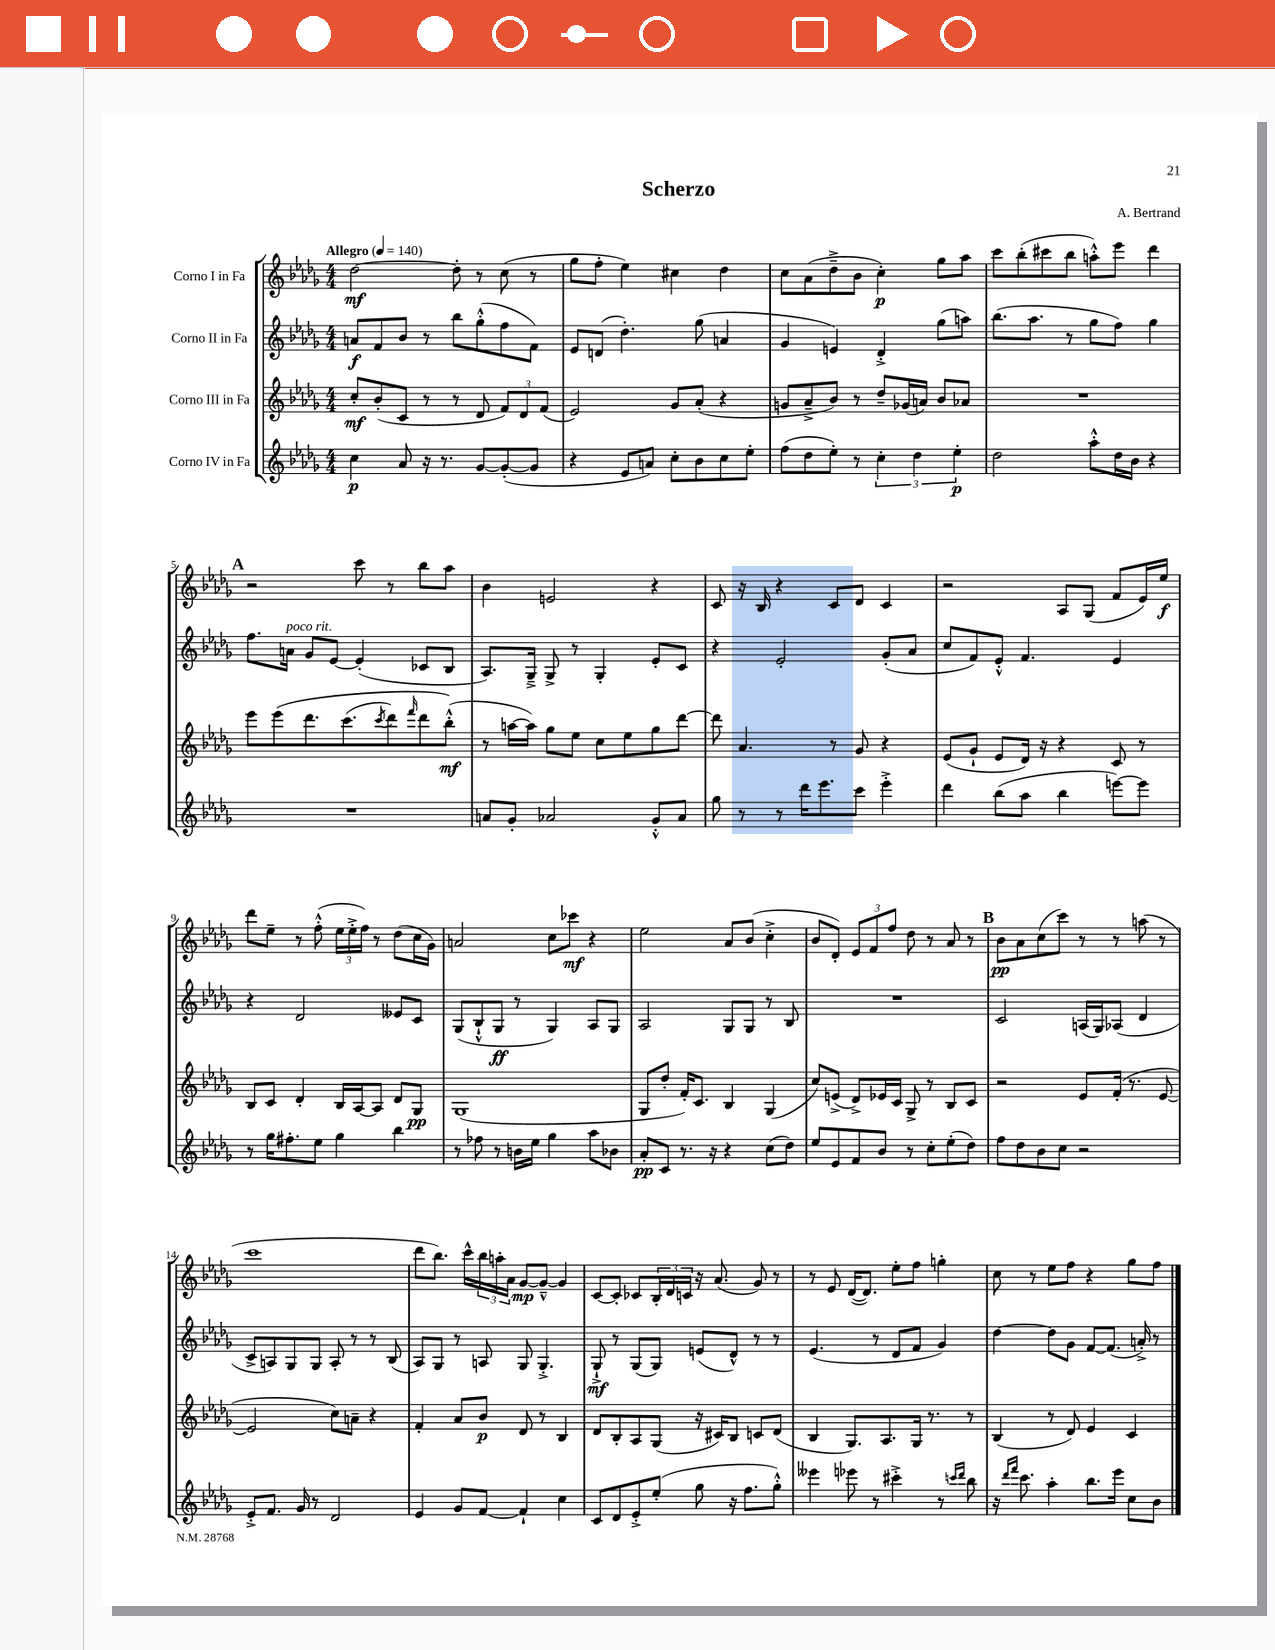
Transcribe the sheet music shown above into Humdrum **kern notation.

**kern	**dynam	**kern	**dynam	**kern	**dynam	**kern	**dynam
*part4	*part4	*part3	*part3	*part2	*part2	*part1	*part1
*staff4	*staff4	*staff3	*staff3	*staff2	*staff2	*staff1	*staff1
*I"Corno IV in Fa	*	*I"Corno III in Fa	*	*I"Corno II in Fa	*	*I"Corno I in Fa	*
*clefG2	*	*clefG2	*	*clefG2	*	*clefG2	*
*k[b-e-a-d-g-]	*	*k[b-e-a-d-g-]	*	*k[b-e-a-d-g-]	*	*k[b-e-a-d-g-]	*
*M4/4	*	*M4/4	*	*M4/4	*	*M4/4	*
*MM140	*	*MM140	*	*MM140	*	*MM140	*
=1	=1	=1	=1	=1	=1	=1	=1
!	!	!	!	!	!	!LO:TX:a:B:t=Allegro	!
4cc\	p	8cc'/L	mf	8an/L	f	[2dd-\	mf
.	.	(8b-'/	.	8f/	.	.	.
8a-/	.	8c/J	.	8b-/J	.	.	.
16r	.	8r	.	8r	.	.	.
8.r	.	.	.	.	.	.	.
.	.	8r	.	8bb-\L	.	8dd-'\]	.
[8g-/L	.	8d-/	.	(8gg-'^^\	.	8r	.
(8g-'/_	.	12f/L)	.	8ff\	.	(8cc\	.
.	.	12d-/	.	.	.	.	.
8g-/J]	.	.	.	8f\J)	.	8r	.
.	.	(12f/J	.	.	.	.	.
=2	=2	=2	=2	=2	=2	=2	=2
4r	.	2e-/)	.	8e-/L	.	8gg-\L	.
.	.	.	.	(8dn/J	.	8ff'\J	.
8e-/L	.	.	.	4.dd-'\)	.	4ee-\)	.
8an/J)	.	.	.	.	.	.	.
8cc'\L	.	8g-/L	.	.	.	4cc#X\	.
8b-\	.	(8a-'/J	.	(8gg-\	.	.	.
8cc\	.	4r	.	4an/	.	4dd-\	.
8ee-'\J	.	.	.	.	.	.	.
=3	=3	=3	=3	=3	=3	=3	=3
(8ff\L	.	8gn/L	.	4g-/	.	8cc\L	.
8dd-\	.	8a-~^/	.	.	.	(8a-\	.
8ee-'\J)	.	8b-/J)	.	4en/)	.	8dd-~^\	.
8r	.	8r	.	.	.	8b-\J	.
6cc'\	.	8dd-~/L	.	4d-'^/	.	4cc'\)	p
.	.	(16g-X/L	.	.	.	.	.
6dd-\	.	.	.	.	.	.	.
.	.	16an/JJ)	.	.	.	.	.
.	.	8b-/L	.	(8gg-\L	.	8gg-\L	.
6ee-'\	p	.	.	.	.	.	.
.	.	8a-X/J	.	8aan\J)	.	8aa-\J	.
=4	=4	=4	=4	=4	=4	=4	=4
2dd-\	.	1r	.	(8.bb-\L	.	8ccc\L	.
.	.	.	.	.	.	(8bb-'\	.
.	.	.	.	8.aa-\J	.	.	.
.	.	.	.	.	.	8ccc#X\	.
.	.	.	.	8r	.	8bb-\J	.
8aa-'^^\L	.	.	.	8gg-\L	.	8aan'^^\L)	.
16dd-\L	.	.	.	8ff\J)	.	8eee-\J	.
16b-\JJ	.	.	.	.	.	.	.
4r	.	.	.	4gg-\	.	4ddd-\	.
!!LO:LB:g=z
!!LO:REH:place=s1:t=A
=5	=5	=5	=5	=5	=5	=5	=5
1r	.	8eee-\L	.	8.ff\L	.	2r	.
.	.	(8eee-\	.	.	.	.	.
!	!	!	!	!LO:TX:a:i:t=poco rit.	!	!	!
.	.	.	.	16an\Jk	.	.	.
.	.	8.ddd-\	.	8g-/L	.	.	.
.	.	.	.	[8e-/J	.	.	.
.	.	(8.ccc\	.	.	.	.	.
.	.	.	.	(4e-'/]	.	8ccc\	.
.	.	8qccc/	.	.	.	.	.
.	.	8ddd-\)	.	.	.	8r	.
.	.	16qqfff/	.	.	.	.	.
.	.	8ddd-\	.	8c-X/L	.	8bb-\L	.
.	.	(8bb-'^^\J)	mf	8B-/J	.	8aa-\J	.
=6	=6	=6	=6	=6	=6	=6	=6
8an/L	.	8r	.	8.A-/L)	.	4b-\	.
8g-'/J	.	[16aan\LL	.	.	.	.	.
.	.	16aa\JJ])	.	16G-~^/Jk	.	.	.
2a-X/	.	8gg-\L	.	8G-^/	.	2en/	.
.	.	8ee-\J	.	8r	.	.	.
.	.	8cc\L	.	4G-'/	.	.	.
.	.	8ee-\	.	.	.	.	.
8g-'^^/L	.	8gg-\	.	8e-'/L	.	4r	.
8a-/J	.	[8ddd-\J	.	8c/J	.	.	.
=7	=7	=7	=7	=7	=7	=7	=7
8gg-\	.	8ddd-\]	.	4r	.	8c/	.
8r	.	4.a-/	.	.	.	16r	.
.	.	.	.	.	.	16B-/	.
8r	.	.	.	2e-'/	.	4r	.
16ddd-\KL	.	.	.	.	.	.	.
8.eee-\	.	.	.	.	.	.	.
.	.	8r	.	.	.	8c/L	.
8ccc\J	.	8g-/	.	.	.	8d-/J	.
4eee-'^\	.	4r	.	(8g-'/L	.	4c/	.
.	.	.	.	8a-/J	.	.	.
=8	=8	=8	=8	=8	=8	=8	=8
4ddd-\	.	(8e-/L	.	8cc/L	.	2r	.
.	.	8g-`/J	.	8f/)	.	.	.
(8bb-\L	.	8e-/L	.	8e-'^^/J	.	.	.
8aa-\J	.	16d-/Jk)	.	4.f/	.	.	.
.	.	16r	.	.	.	.	.
4bb-\	.	4r	.	.	.	8A-/L	.
.	.	.	.	.	.	(8G-/J	.
[8eeen\L)	.	8c/	.	4e-/	.	8f/L	.
8eee\J]	.	8r	.	.	.	16e-/L)	.
.	.	.	.	.	.	16ee-/JJ	f
!!LO:LB:g=z
=9	=9	=9	=9	=9	=9	=9	=9
8r	.	8B-/L	.	4r	.	8ddd-\L	.
16gg-\KL	.	8c/J	.	.	.	8ee-~\J	.
8.ff#X'\	.	.	.	.	.	.	.
.	.	4d-'/	.	2d-/	.	8r	.
8ee-\J	.	.	.	.	.	(8ff'^^\	.
4gg-\	.	16B-/LL	.	.	.	24ee-\LL	.
.	.	.	.	.	.	24ee-'^\	.
.	.	[16A-/J	.	.	.	.	.
.	.	.	.	.	.	24ff\JJ)	.
.	.	8A-/J]	.	.	.	8r	.
4bb-\	.	8d-/L	.	8e--X/L	.	(8dd-\L	.
.	.	8G-/J	pp	8c/J	.	16cc\L	.
.	.	.	.	.	.	16g-\JJ)	.
=10	=10	=10	=10	=10	=10	=10	=10
8r	.	(1G-	.	(8G-/L	.	2an/	.
8ff-X\	.	.	.	8B-`^^/	.	.	.
8r	.	.	.	8G-/J	ff	.	.
16bn\LL	.	.	.	8r	.	.	.
16ee-\JJ	.	.	.	.	.	.	.
4gg-\	.	.	.	4G-/)	.	8cc\L	.
.	.	.	.	.	.	8ccc-X\J	mf
8aa-\L	.	.	.	8A-/L	.	4r	.
8b-X\J	.	.	.	8G-/J	.	.	.
=11	=11	=11	=11	=11	=11	=11	=11
8a-'/L	pp	8G-/L	.	2A-/	.	2ee-\	.
8c/J	.	8dd-'/J	.	.	.	.	.
8.r	.	16f'/KL)	.	.	.	.	.
.	.	8.c/J	.	.	.	.	.
16r	.	.	.	.	.	.	.
4r	.	4B-/	.	8G-/L	.	8a-/L	.
.	.	.	.	8G-/J	.	(8b-/J	.
(8cc\L	.	(4G-/	.	8r	.	4cc'^\	.
8dd-\J)	.	.	.	8B-/	.	.	.
=12	=12	=12	=12	=12	=12	=12	=12
8ee-/L	.	8cc/L)	.	1r	.	8b-/L	.
8e-/	.	(8en^/J	.	.	.	8d-'/J)	.
8f/	.	8d-^/L)	.	.	.	12e-/L	.
.	.	.	.	.	.	12f/	.
8b-/J	.	16e-X/L	.	.	.	.	.
.	.	.	.	.	.	12ff/J	.
.	.	16c/JJ	.	.	.	.	.
8r	.	8G-^/	.	.	.	8dd-\	.
8cc'\L	.	8r	.	.	.	8r	.
(8ee-'\	.	8B-/L	.	.	.	8a-/	.
8dd-\J)	.	8c/J	.	.	.	8r	.
!!LO:REH:place=s1:t=B
=13	=13	=13	=13	=13	=13	=13	=13
8ff\L	.	2r	.	2c/	.	8b-\L	pp
8dd-\	.	.	.	.	.	8a-\	.
8b-\	.	.	.	.	.	(8cc\	.
8cc\J	.	.	.	.	.	8ccc\J)	.
2r	.	8e-/L	.	(16An/LL	.	8r	.
.	.	.	.	16G-/J)	.	.	.
.	.	(16f'/Jk	.	(8A-X/J	.	8r	.
.	.	8.r	.	.	.	.	.
.	.	.	.	4d-/	.	(8aan\	.
.	.	[8e-/	.	.	.	8r	.
!!LO:LB:g=z
=14	=14	=14	=14	=14	=14	=14	=14
8e-'^/L	.	2e-/]	.	8c^/L	.	1ccc	.
8.f/J	.	.	.	8An/)	.	.	.
.	.	.	.	8G-/	.	.	.
16g-/	.	.	.	.	.	.	.
8r	.	.	.	8G-/J	.	.	.
2d-/	.	8cc\L)	.	8A'/	.	.	.
.	.	8an~\J	.	8r	.	.	.
.	.	4r	.	8r	.	.	.
.	.	.	.	(8B-/	.	.	.
=15	=15	=15	=15	=15	=15	=15	=15
4e-/	.	4f'/	.	8A-/L)	.	8ddd-\L	.
.	.	.	.	8G-/J	.	8.bb-\J)	.
8g-/L	.	8a-/L	.	8r	.	.	.
.	.	.	.	.	.	16ccc^^\LL	.
[8f/J	.	8b-/J	p	8An/	.	24bb-\	.
.	.	.	.	.	.	24aan'\	.
.	.	.	.	.	.	24a-\JJ	.
4f`/]	.	8d-/	.	8G-/	.	[8g-/L	mp
.	.	8r	.	4.G-'^/	.	8g-~^^/J_	.
4cc\	.	4B-/	.	.	.	4g-/]	.
=16	=16	=16	=16	=16	=16	=16	=16
8c/L	.	8d-/L	.	8G-`^/	mf	[8c/L	.
8d-/	.	8B-'/	.	8r	.	8c'/J]	.
8e-'^/	.	8A-/	.	(8G-/L	.	8c-X/L	.
(8ee-'/J	.	(8G-/J	.	8G-/J)	.	24B-'/L	.
.	.	.	.	.	.	24d-/	.
.	.	.	.	.	.	24cn/JJ	.
8gg-\	.	16r	.	(8en/L	.	16r	.
.	.	16c#X/KL)	.	.	.	(8.a-/	.
16r	.	8B-/J	.	8d-^^/J)	.	.	.
8.ff\L	.	.	.	.	.	.	.
.	.	8cn/L	.	8r	.	8g-/)	.
8gg-'^^\J)	.	(8d-/J	.	8r	.	8r	.
=17	=17	=17	=17	=17	=17	=17	=17
4eee--X\	.	4B-/	.	(4.e-/	.	8r	.
.	.	.	.	.	.	8e-/	.
8eee-X\	.	8.G-/L)	.	.	.	([16d-/KL	.
.	.	.	.	.	.	8.d-/J])	.
8r	.	.	.	8r	.	.	.
.	.	8.A-/	.	.	.	.	.
4ccc#X'^\	.	.	.	8d-/L	.	8ee-'\L	.
.	.	16G-/Jk	.	8f/J	.	8ff\J	.
.	.	8.r	.	.	.	.	.
8r	.	.	.	4g-/)	.	4ggn'\	.
16qqcccn/LL	.	.	.	.	.	.	.
16qqddd-/JJ	.	.	.	.	.	.	.
8bb-\	.	8r	.	.	.	.	.
=18	=18	=18	=18	=18	=18	=18	=18
16r	.	(4B-/	.	[4dd-\	.	8cc\	.
16qqddd-/LL	.	.	.	.	.	.	.
16qqfff/JJ	.	.	.	.	.	.	.
8.ccc\	.	.	.	.	.	.	.
.	.	.	.	.	.	8r	.
4aa-'\	.	8r	.	8dd-\L]	.	8ee-\L	.
.	.	8d-/)	.	8g-\J	.	8ff\J	.
8.bb-\L	.	4e-/	.	[8f/L	.	4r	.
.	.	.	.	(8.f/J]	.	.	.
16eee-\Jk	.	.	.	.	.	.	.
8cc\L	.	4c/	.	.	.	8gg-\L	.
.	.	.	.	16an'^/)	.	.	.
8b-\J	.	.	.	8r	.	8ff\J	.
==	==	==	==	==	==	==	==
*-	*-	*-	*-	*-	*-	*-	*-
